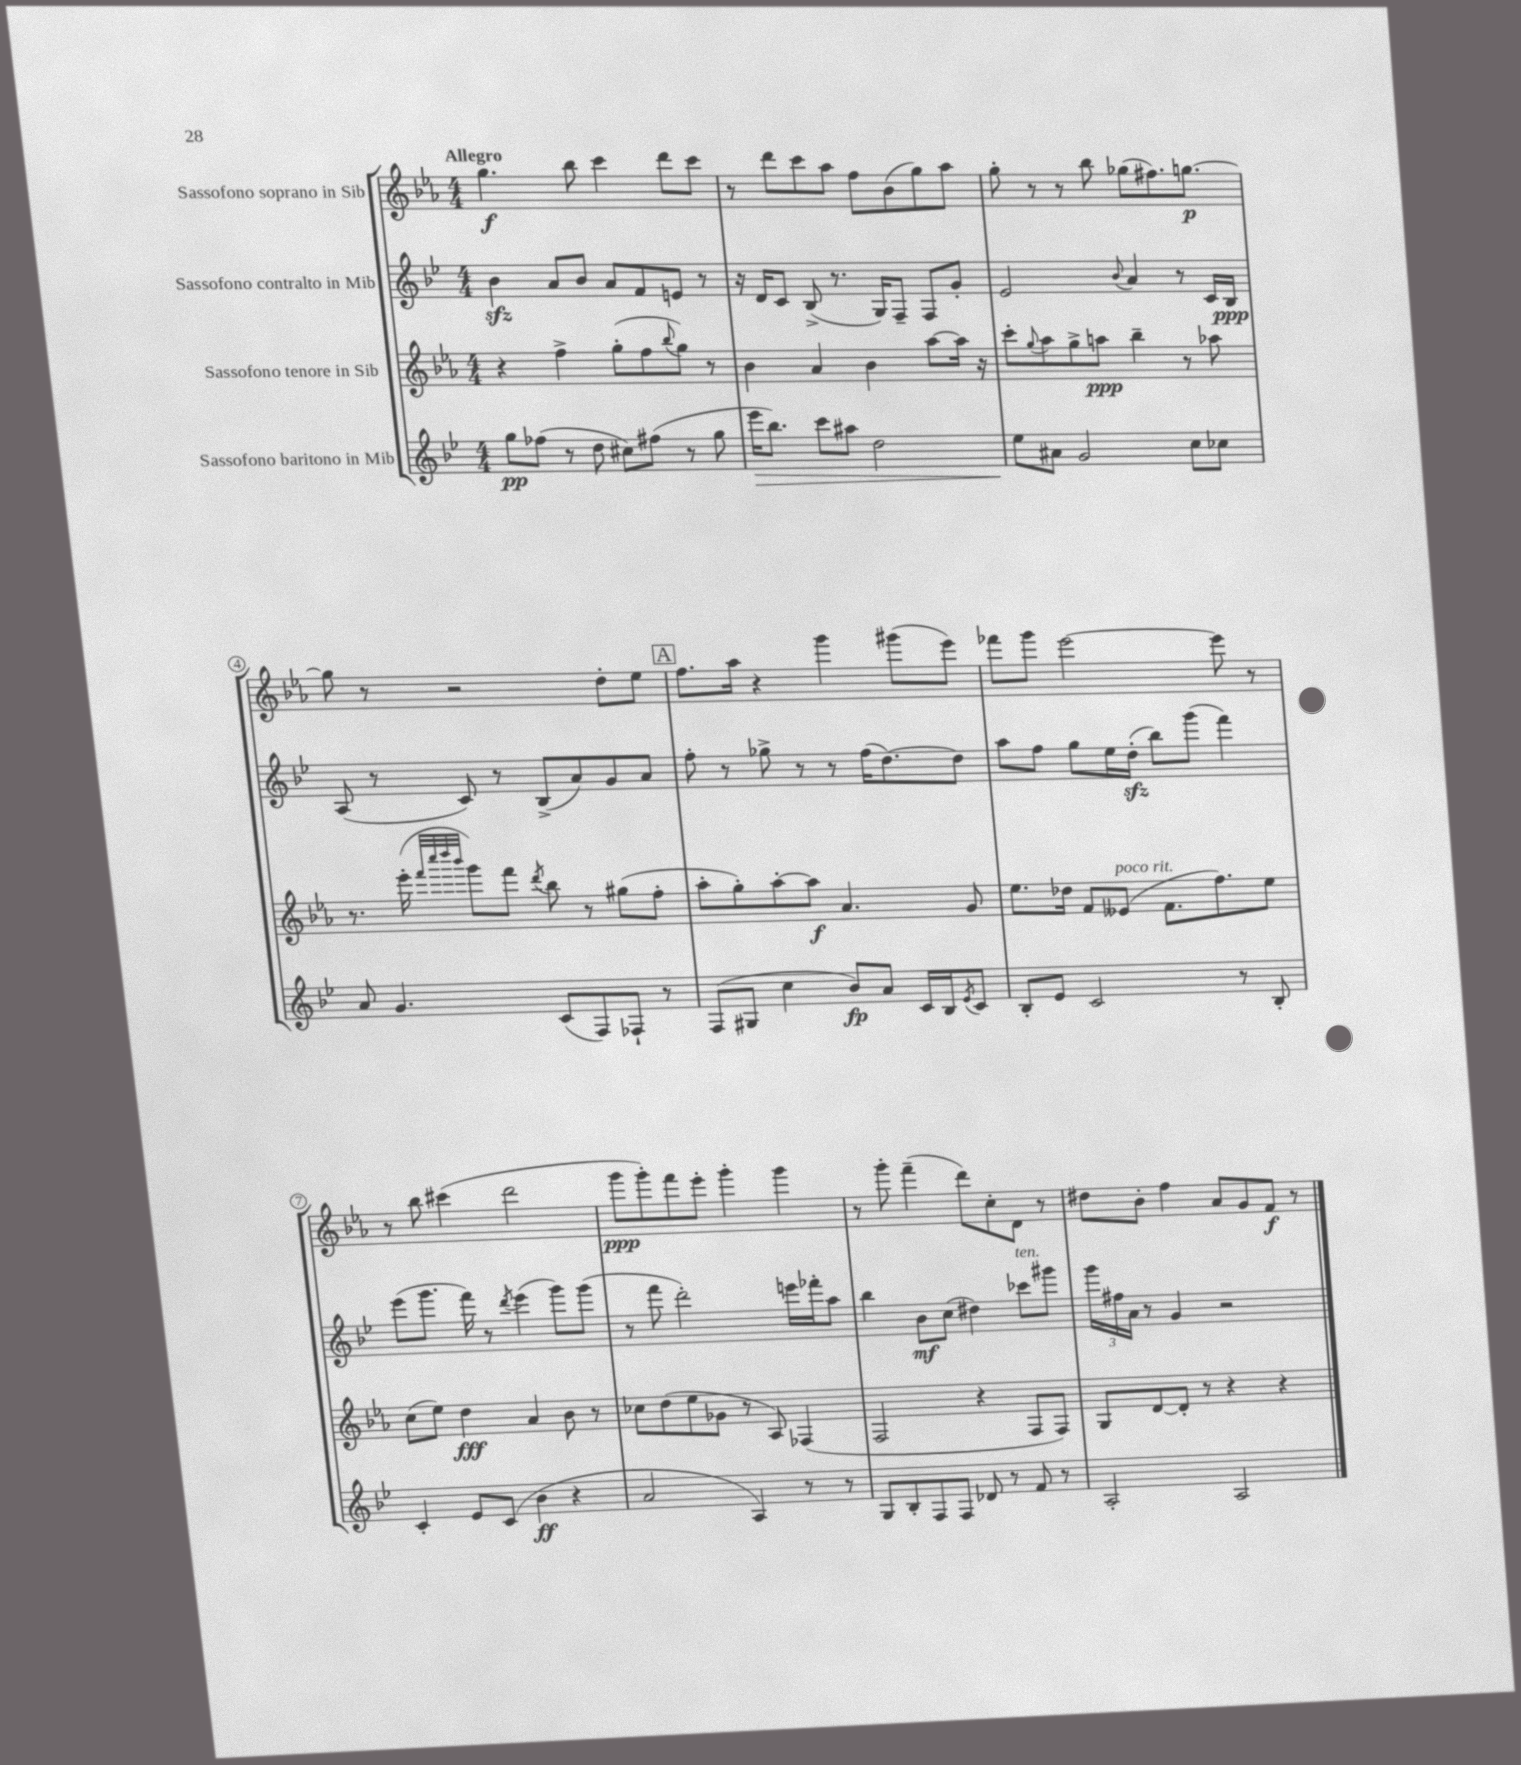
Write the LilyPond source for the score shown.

<<
\new StaffGroup <<
\new Staff = "s0" \with { instrumentName = "Sassofono soprano in Sib" } {
    \clef treble \key ees \major \numericTimeSignature \time 4/4 \tempo "Allegro"
    g''4.\f bes''8 c'''4 d'''8 c'''8 |
    r8 d'''8 c'''8 aes''8 f''8 bes'8( g''8) aes''8 |
    g''8-. r8 r8 bes''8 ges''8( fis''8.) g''8.~\p |
    g''8 r8 r2 d''8-. ees''8 |
    \mark \markup { \box "A" } f''8. aes''16 r4 g'''4 gis'''8( ees'''8) |
    fes'''8 g'''8 ees'''2~ ees'''8 r8 |
    r8 bes''8 cis'''4( d'''2 |
    g'''8\ppp g'''8-.) f'''8 ees'''8-. g'''4-. g'''4 |
    r8 g'''8-. f'''4--( d'''8) c''8-. d'8 r8 |
    dis''8 bes'8-. f''4 aes'8 g'8 f'8\f r8 \bar "|." |
}
\new Staff = "s1" \with { instrumentName = "Sassofono contralto in Mib" } {
    \clef treble \key bes \major \numericTimeSignature \time 4/4
    bes'4\sfz a'8 bes'8 a'8 f'8 e'8 r8 |
    r16 d'16 c'8 bes8->( r8. g16) f8-- f8 g'8-. |
    ees'2 \appoggiatura { bes'8 } a'4 r8 c'16 bes16\ppp |
    a8( r8 c'8) r8 bes8->( a'8) g'8 a'8 |
    \mark \markup { \box "A" } f''8-. r8 ges''8-> r8 r8 f''16( d''8.~) d''8 |
    a''8 f''8 g''8 ees''16 d''16-.\sfz( bes''8) g'''8( f'''4) |
    ees'''8( g'''8. f'''16) r8 \acciaccatura { d'''8 } ees'''4( g'''8) g'''8( |
    r8 f'''8 d'''2-.) e'''16 fes'''16-. a''8 |
    bes''4 bes'8\mf c''8( dis''4) ces'''8^\markup { \italic "ten." } gis'''8 |
    \tuplet 3/2 { g'''16 fis''16 a'16 } r8 g'4 r2 \bar "|." |
}
\new Staff = "s2" \with { instrumentName = "Sassofono tenore in Sib" } {
    \clef treble \key ees \major \numericTimeSignature \time 4/4
    r4 f''4-> g''8-.( f''8 \appoggiatura { bes''8 } g''8) r8 |
    bes'4 aes'4 bes'4 aes''8~ aes''16 r16 |
    c'''8-. \appoggiatura { g''8 } aes''8 g''8-> a''8\ppp bes''4-- r8 aes''8 |
    r8. ees'''16-.( \grace { f'''32 c''''32 d''''32 bes'''32 } g'''8) f'''8 \acciaccatura { d'''8 } bes''8 r8 gis''8( f''8-. |
    \mark \markup { \box "A" } aes''8-. g''8-.) aes''8~-. aes''8\f aes'4. g'8 |
    ees''8. des''16 f'8 eeses'8^\markup { \italic "poco rit." }( f'8. f''8.) ees''8 |
    c''8( ees''8) d''4\fff aes'4 bes'8 r8 |
    ces''8 d''8( ees''8 ges'8 r8 aes8) fes4( |
    f2 r4 f8 f8) |
    g8 d'8~ d'8-. r8 r4 r4 \bar "|." |
}
\new Staff = "s3" \with { instrumentName = "Sassofono baritono in Mib" } {
    \clef treble \key bes \major \numericTimeSignature \time 4/4
    g''8\pp fes''8( r8 d''8 cis''8) fis''8( r8 g''8 |
    ees'''16\> bes''8.) c'''8 ais''8 d''2 |
    ees''8\! ais'8 g'2 c''8 ces''8 |
    a'8 g'4. c'8( f8) fes8-! r8 |
    \mark \markup { \box "A" } f8( gis8 c''4 bes'8\fp) a'8 c'16 bes16 \acciaccatura { ees'8 } c'8 |
    bes8-. ees'8 c'2 r8 bes8-. |
    c'4-. ees'8 c'8( bes'4\ff r4 |
    a'2 a4) r8 r8 |
    g8 bes8-. f8 f8 des'8 r8 f'8 r8 |
    a2-. a2 \bar "|." |
}
>>
>>
\layout { \context { \Score \override BarNumber.stencil = #(make-stencil-circler 0.1 0.3 ly:text-interface::print) } }
